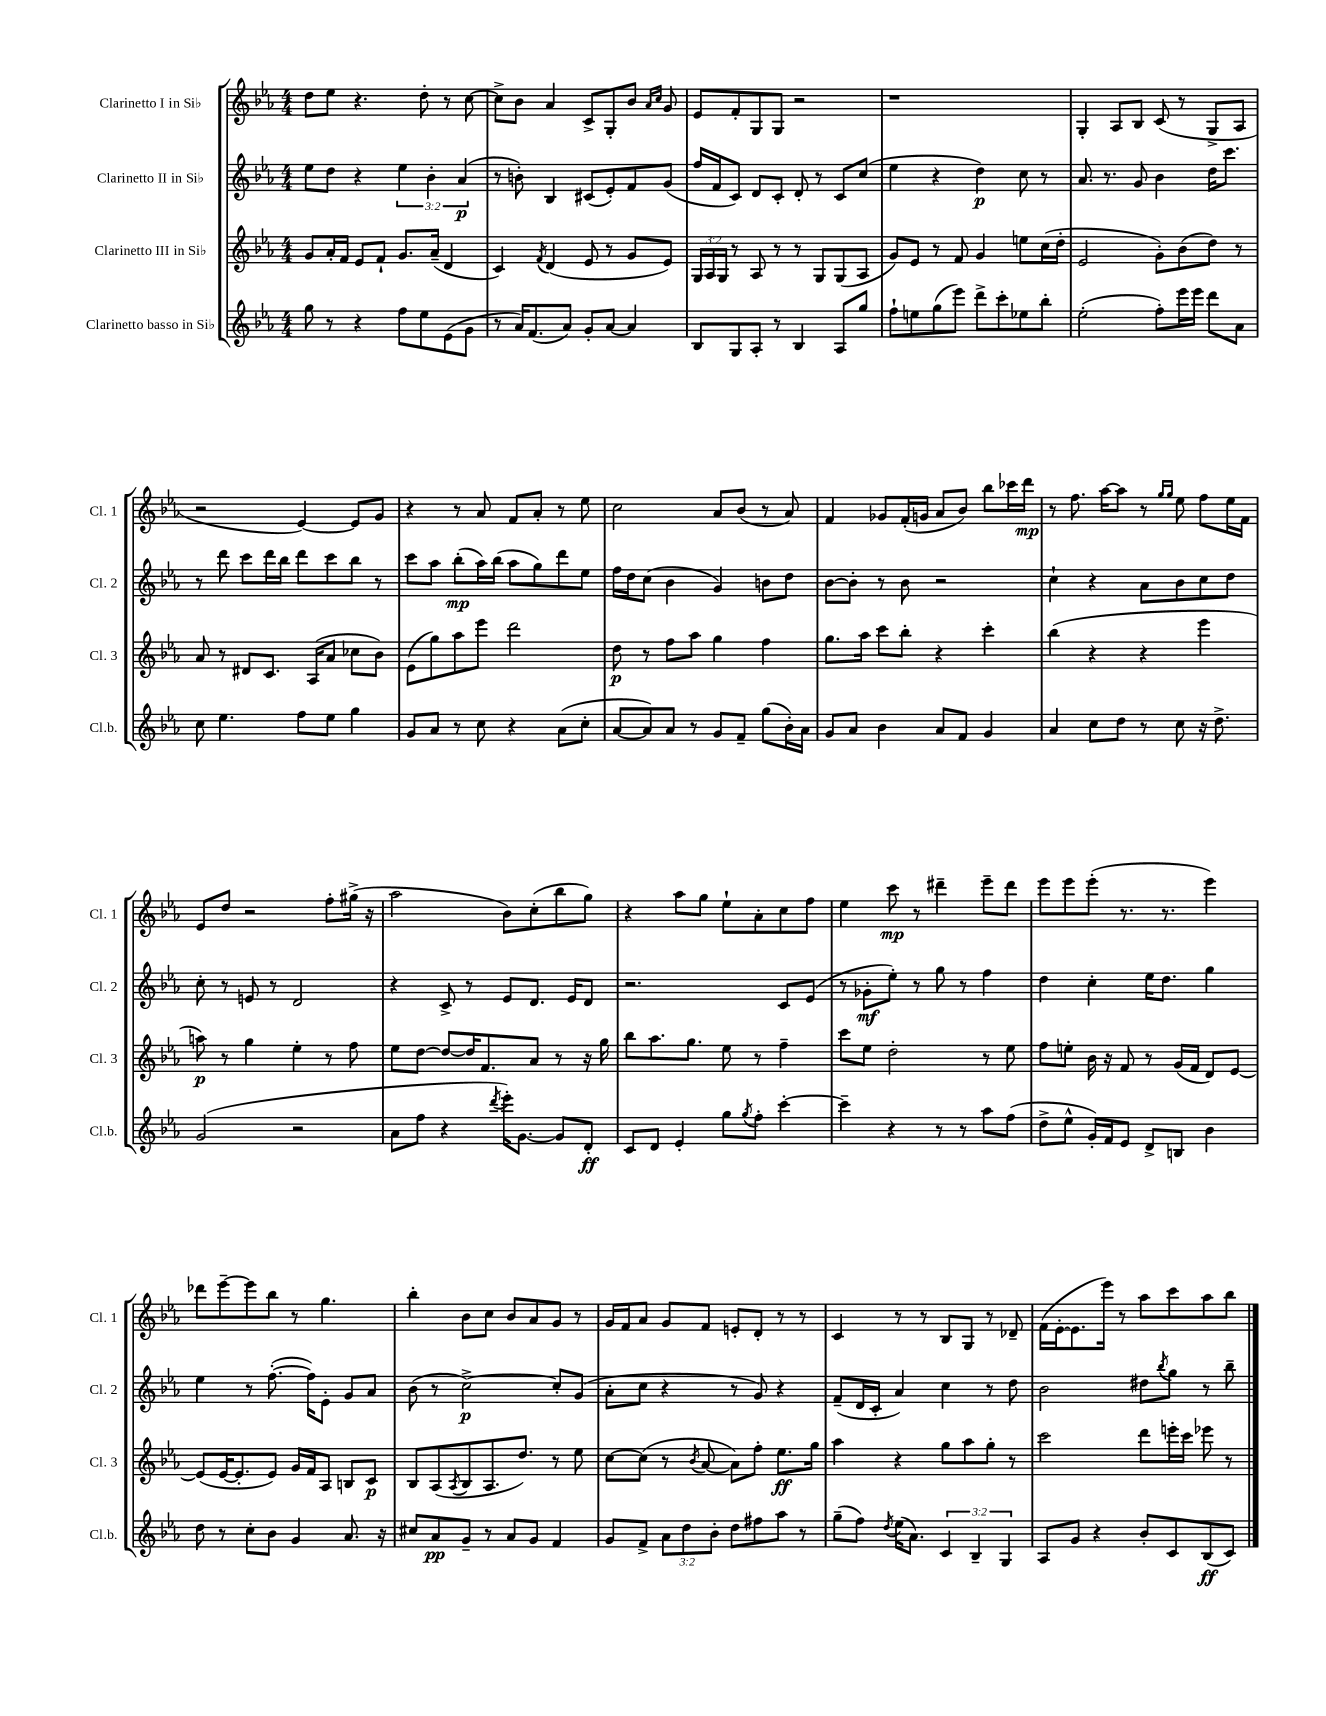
<<
\new StaffGroup <<
\new Staff = "s0" \with { instrumentName = "Clarinetto I in Sib" shortInstrumentName = "Cl. 1" } {
    \clef treble \key ees \major \numericTimeSignature \time 4/4
    d''8 ees''8 r4. d''8-. r8 c''8~ |
    c''8-> bes'8 aes'4 c'8-> g8-. bes'8 \grace { aes'16 c''16 } g'8 |
    ees'8 f'8-. g8 g8 r2 |
    r1 |
    g4-. aes8 bes8 c'8( r8 g8-> aes8 |
    r2 ees'4~) ees'8 g'8 |
    r4 r8 aes'8 f'8 aes'8-. r8 ees''8 |
    c''2 aes'8 bes'8( r8 aes'8) |
    f'4 ges'8 f'16-.( g'16 aes'8 bes'8) bes''8 ces'''16 d'''16\mp |
    r8 f''8. aes''16~ aes''8 r8 \grace { g''16 g''16 } ees''8 f''8 ees''16 f'16 |
    ees'8 d''8 r2 f''8-. gis''16->( r16 |
    aes''2 bes'8) c''8-.( bes''8 g''8) |
    r4 aes''8 g''8 ees''8-! aes'8-. c''8 f''8 |
    ees''4 c'''8\mp r8 dis'''4-- ees'''8-- dis'''8 |
    ees'''8 ees'''8 ees'''8-.( r8. r8. ees'''4) |
    des'''8 ees'''8~-- ees'''8 bes''8 r8 g''4. |
    bes''4-. bes'8 c''8 bes'8 aes'8 g'8 r8 |
    g'16 f'16 aes'8 g'8 f'8 e'8-. d'8-. r8 r8 |
    c'4 r8 r8 bes8 g8 r8 des'8-- |
    f'16( ees'16~-. ees'8. ees'''16) r8 aes''8 c'''8 aes''8 bes''8 \bar "|." |
}
\new Staff = "s1" \with { instrumentName = "Clarinetto II in Sib" shortInstrumentName = "Cl. 2" } {
    \clef treble \key ees \major \numericTimeSignature \time 4/4 \override Staff.TupletNumber.text = #tuplet-number::calc-fraction-text
    ees''8 d''8 r4 \tuplet 3/2 { ees''4 bes'4-. aes'4\p( } |
    r8 b'8-.) bes4 cis'8( ees'8-.) f'8 g'8( |
    f''16 f'16 c'8) d'8 c'8-. d'8-. r8 c'8 c''8( |
    ees''4 r4 d''4\p) c''8 r8 |
    aes'8. r8. g'8 bes'4 d''16 c'''8. |
    r8 d'''8 c'''8 d'''16 bes''16 d'''8 c'''8 bes''8 r8 |
    c'''8 aes''8 bes''8-.\mp( aes''16) bes''16( aes''8 g''8) d'''8 ees''8 |
    f''16 d''16 c''8( bes'4 g'4) b'8 d''8 |
    bes'8~ bes'8-. r8 bes'8 r2 |
    c''4-! r4 aes'8 bes'8 c''8 d''8 |
    c''8-. r8 e'8 r8 d'2 |
    r4 c'8-> r8 ees'8 d'8. ees'16 d'8 |
    r2. c'8 ees'8( |
    r8 ges'8-.\mf ees''8-.) r8 g''8 r8 f''4 |
    d''4 c''4-. ees''16 d''8. g''4 |
    ees''4 r8 f''8.~-.( f''16) ees'8-. g'8 aes'8 |
    bes'8( r8 c''2~->\p) c''8-. g'8( |
    aes'8-. c''8 r4 r8 g'8) r4 |
    f'8--( d'16 c'16-. aes'4) c''4 r8 d''8 |
    bes'2 dis''8 \acciaccatura { bes''8 } g''8 r8 bes''8-- \bar "|." |
}
\new Staff = "s2" \with { instrumentName = "Clarinetto III in Sib" shortInstrumentName = "Cl. 3" } {
    \clef treble \key ees \major \numericTimeSignature \time 4/4 \override Staff.TupletNumber.text = #tuplet-number::calc-fraction-text
    g'8 aes'16-. f'16 ees'8 f'8-! g'8. aes'16--( d'4 |
    c'4) \acciaccatura { f'8 } d'4( ees'8 r8 g'8 ees'8) |
    \tuplet 3/2 { g16 aes16 g16 } r8 aes8 r8 r8 g8 g8( aes8 |
    g'8) ees'8 r8 f'8 g'4 e''8 c''16( d''16-. |
    ees'2 g'8-.) bes'8( d''8) r8 |
    aes'8 r8 dis'8 c'8. aes16( aes'8 ces''8 bes'8) |
    ees'8( g''8) aes''8 ees'''8 d'''2 |
    d''8\p r8 f''8 aes''8 g''4 f''4 |
    g''8. aes''16 c'''8 bes''8-. r4 c'''4-. |
    bes''4( r4 r4 ees'''4 |
    a''8\p) r8 g''4 ees''4-. r8 f''8 |
    ees''8 d''8~ d''8~ d''16 f'8. aes'8 r8 r16 g''16 |
    bes''8 aes''8. g''8. ees''8 r8 f''4-- |
    c'''8 ees''8 d''2-. r8 ees''8 |
    f''8 e''8-. bes'16 r16 f'8 r8 g'16( f'16 d'8) ees'8~ |
    ees'8( ees'16~ ees'8.-. ees'8) g'16 f'16 aes8 b8 c'8\p |
    bes8 aes8( \acciaccatura { aes8 } bes8 aes8. d''8.) r8 ees''8 |
    c''8~ c''8( r8 \acciaccatura { bes'8 } aes'8~ aes'8) f''8-. ees''8.\ff g''16 |
    aes''4 r4 g''8 aes''8 g''8-. r8 |
    c'''2 d'''8 e'''16-. c'''16 ees'''8 r8 \bar "|." |
}
\new Staff = "s3" \with { instrumentName = "Clarinetto basso in Sib" shortInstrumentName = "Cl.b." } {
    \clef treble \key ees \major \numericTimeSignature \time 4/4 \override Staff.TupletNumber.text = #tuplet-number::calc-fraction-text
    g''8 r8 r4 f''8 ees''8 ees'8( g'8 |
    r8 aes'16) f'8.( aes'8) g'8-. aes'8~ aes'4 |
    bes8 g8 aes8-. r8 bes4 aes8 g''8 |
    f''8-! e''8 g''8( ees'''8) d'''8-> c'''8-. ees''8 bes''8-. |
    ees''2-.( f''8-.) ees'''16 ees'''16 d'''8 aes'8 |
    c''8 ees''4. f''8 ees''8 g''4 |
    g'8 aes'8 r8 c''8 r4 aes'8( c''8-. |
    aes'8~ aes'8) aes'8 r8 g'8 f'8-- g''8( bes'16-.) aes'16 |
    g'8 aes'8 bes'4 aes'8 f'8 g'4 |
    aes'4 c''8 d''8 r8 c''8 r16 d''8.-> |
    g'2( r2 |
    aes'8 f''8 r4 \acciaccatura { d'''8 } ees'''16-.) g'8.~ g'8 d'8-.\ff |
    c'8 d'8 ees'4-. g''8 \acciaccatura { g''8 } f''8-. c'''4~-. |
    c'''4-- r4 r8 r8 aes''8 f''8( |
    d''8-> ees''8-^ g'16-.) f'16 ees'8 d'8-> b8 bes'4 |
    d''8 r8 c''8-. bes'8 g'4 aes'8. r16 |
    cis''8 aes'8\pp g'8-- r8 aes'8 g'8 f'4 |
    g'8 f'8-> \tuplet 3/2 { aes'8 d''8 bes'8-. } d''8 fis''8 aes''8 r8 |
    g''8--( f''8) \acciaccatura { d''8 } ees''16( aes'8.) \tuplet 3/2 { c'4 bes4-- g4 } |
    aes8 g'8 r4 bes'8-. c'8 bes8\ff( c'8) \bar "|." |
}
>>
>>
\layout { \context { \Score \remove "Bar_number_engraver" } }
